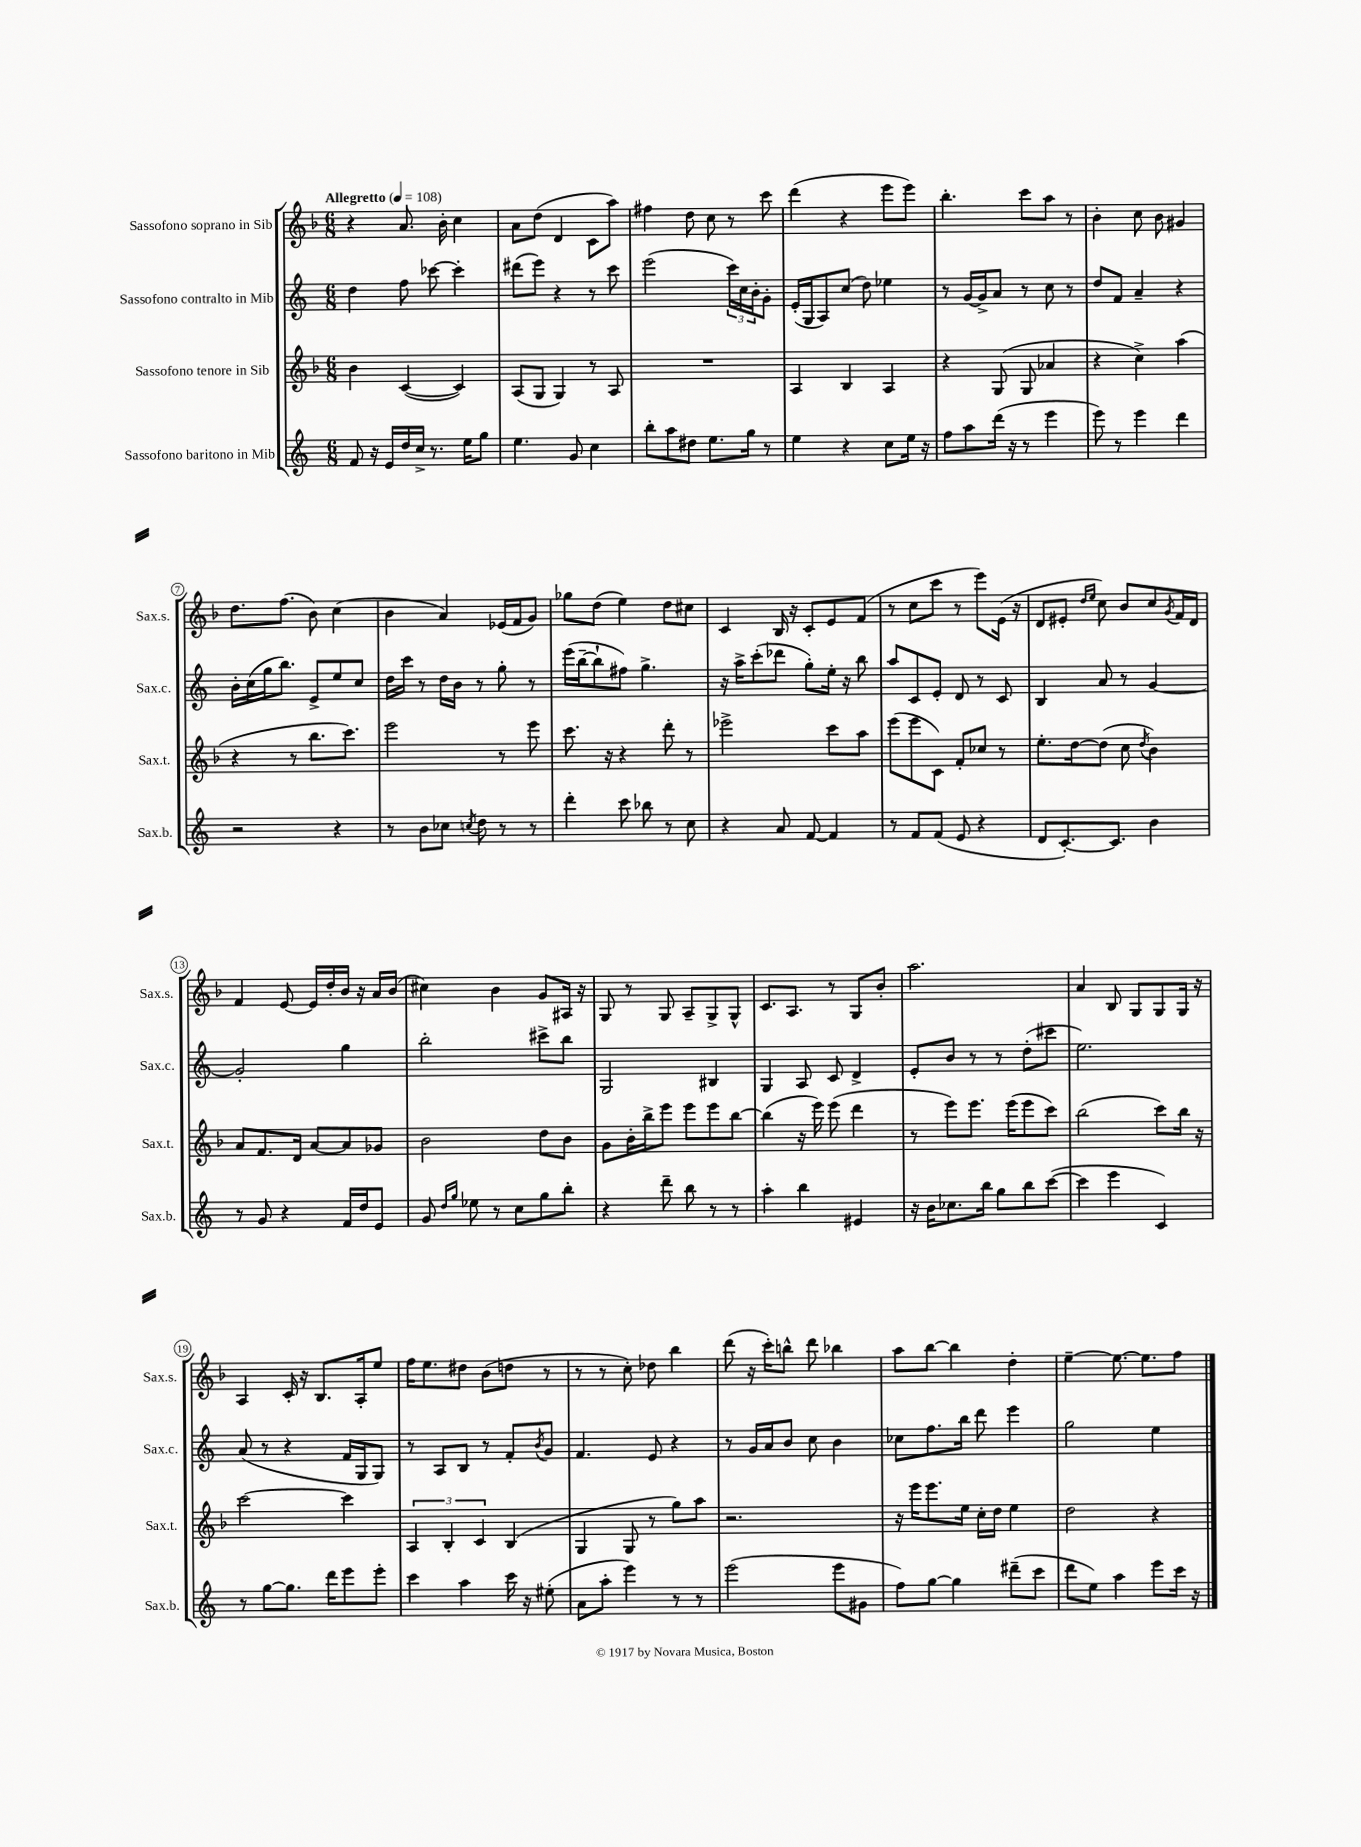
<<
\new StaffGroup <<
\new Staff = "s0" \with { instrumentName = "Sassofono soprano in Sib" shortInstrumentName = "Sax.s." } {
    \clef treble \key f \major \numericTimeSignature \time 6/8 \tempo "Allegretto" 4 = 108
    r4 a'8. bes'16-. c''4 |
    a'8 d''8( d'4 c'8 a''8) |
    fis''4 d''8 c''8 r8 c'''8 |
    d'''4( r4 e'''8 e'''8) |
    bes''4.-. c'''8 a''8 r8 |
    bes'4-. c''8 bes'8 gis'4 |
    d''8. f''8.( bes'8) c''4( |
    bes'4 a'4) ees'16( f'16 g'8) |
    ges''8 d''8( e''4) d''8 cis''8 |
    c'4 bes16 r16 c'8-. e'8 f'8( |
    r8 c''8 c'''8 r8 e'''8) e'16( r16 |
    d'8 eis'8-. \grace { d''16 e''16 } c''8) bes'8 c''8 \acciaccatura { g'8 } f'16 d'16 |
    f'4 e'8~ e'16 d''16-. bes'16 r16 a'16 bes'16( |
    cis''4) bes'4 g'8 ais16 r16 |
    g8 r8 g8 a8-- g8-> g8-^ |
    c'8. a8. r8 g8 bes'8-. |
    a''2. |
    a'4 bes8 g8 g8 g16 r16 |
    a4 c'16-. r16 bes8. a16-. e''8 |
    f''16 e''8. dis''8 bes'8( d''8 r8 |
    r8 r8 c''8-.) des''8 bes''4 |
    d'''8( r16 c'''16-.) b''8-^ d'''8 bes''4 |
    a''8 bes''8~ bes''4 d''4-. |
    e''4~-- e''8.~ e''8. f''8 \bar "|." |
}
\new Staff = "s1" \with { instrumentName = "Sassofono contralto in Mib" shortInstrumentName = "Sax.c." } {
    \clef treble \key c \major \numericTimeSignature \time 6/8
    d''4 f''8 ces'''8~ ces'''4-. |
    dis'''8( e'''8) r4 r8 c'''8 |
    e'''2( \tuplet 3/2 { c'''16) c''16 b'16-. } g'8-. |
    e'16-.( g16 a8) c''8( d''8) ees''4 |
    r8 g'16~ g'16-> a'8 r8 c''8 r8 |
    d''8 f'8 a'4-- r4 |
    b'16-. c''16( g''16 b''8.) e'8-> e''8 c''8 |
    d''16 c'''16 r8 d''16 b'16 r8 g''8-. r8 |
    e'''16( b''16~-- b''8-! fis''8) g''4.-> |
    r16 a''16-> c'''8-.( des'''8 g''8-.) e''16-. r16 b''8 |
    a''8 c'8 e'8-. d'8 r8 c'8 |
    b4 a'8 r8 g'4~ |
    g'2-. g''4 |
    b''2-. cis'''8-> b''8 |
    g2 bis4 |
    g4 a8 c'8 d'4-> |
    e'8-. b'8 r8 r8 d''8-.( cis'''8 |
    e''2.) |
    a'8( r8 r4 f'16 g16 g8) |
    r8 a8 b8 r8 f'8-. \acciaccatura { b'8 } g'8 |
    f'4. e'8 r4 |
    r8 g'16 a'16 b'8 c''8 b'4 |
    ces''8 f''8. b''16 d'''8 e'''4 |
    g''2 e''4 \bar "|." |
}
\new Staff = "s2" \with { instrumentName = "Sassofono tenore in Sib" shortInstrumentName = "Sax.t." } {
    \clef treble \key f \major \numericTimeSignature \time 6/8
    bes'4 c'4~( c'4) |
    a8( g8 g4) r8 a8 |
    R2. |
    a4 bes4 a4 |
    r4 g8( g8 aes'4 |
    r4 c''4->) a''4( |
    r4 r8 bes''8. c'''8.) |
    e'''2 r8 e'''8 |
    c'''8. r16 r4 d'''8-. r8 |
    ees'''2-> c'''8 a''8 |
    e'''8( e'''8 c'8) f'8-. ces''8 r8 |
    e''8.-. d''16~ d''8( c''8 \acciaccatura { d''8 } bes'4) |
    a'8 f'8. d'16 a'8~ a'8 ges'8 |
    bes'2 d''8 bes'8 |
    g'8 bes'16-. bes''16-> e'''8 e'''8 e'''8 bes''8~ |
    bes''4( r16 e'''16) e'''8( d'''4 |
    r8 e'''8) e'''8. e'''16( e'''8 c'''8) |
    bes''2( c'''8) bes''16 r16 |
    c'''2~ c'''4 |
    \tuplet 3/2 { a4 bes4-. c'4 } bes4( |
    g4 g8 r8 g''8) a''8 |
    r2. |
    r16 e'''16 e'''8. e''16 c''16-. d''16 e''4 |
    d''2 r4 \bar "|." |
}
\new Staff = "s3" \with { instrumentName = "Sassofono baritono in Mib" shortInstrumentName = "Sax.b." } {
    \clef treble \key c \major \numericTimeSignature \time 6/8
    f'8 r16 e'16 d''16 c''16-> r8. e''16 g''8 |
    e''4. g'8 c''4 |
    b''8-. a''8 dis''8 e''8. g''16 r8 |
    e''4 r4 c''8 e''16 r16 |
    f''8 a''8 d'''16( r16 r8 e'''4 |
    e'''8) r8 e'''4 d'''4 |
    r2 r4 |
    r8 b'8 ces''8 \acciaccatura { c''8 } d''8 r8 r8 |
    d'''4-. c'''8 bes''8 r8 c''8 |
    r4 a'8 f'8~ f'4 |
    r8 f'8 f'8( e'8 r4 |
    d'8 c'8.~-.) c'8. b'4 |
    r8 g'8 r4 f'16 d''16 e'8 |
    g'8 \grace { d''16 g''16 } ees''8 r8 c''8 g''8 b''8-. |
    r4 d'''8-- b''8 r8 r8 |
    a''4-. b''4 eis'4 |
    r16 b'16 ces''8. b''16 g''8 b''8 c'''8~( |
    c'''4 e'''4 c'4) |
    r8 g''8~ g''8. d'''16 e'''8 e'''8-. |
    c'''4 a''4 c'''16 r16 eis''8-.( |
    a'8 a''8-. e'''4) r8 r8 |
    e'''2( e'''8 gis'8 |
    f''8) g''8~ g''4 dis'''8--( c'''8 |
    d'''8 e''8) a''4 e'''8 c'''16 r16 \bar "|." |
}
>>
>>
\layout { \context { \Score \override BarNumber.stencil = #(make-stencil-circler 0.1 0.3 ly:text-interface::print) } }
